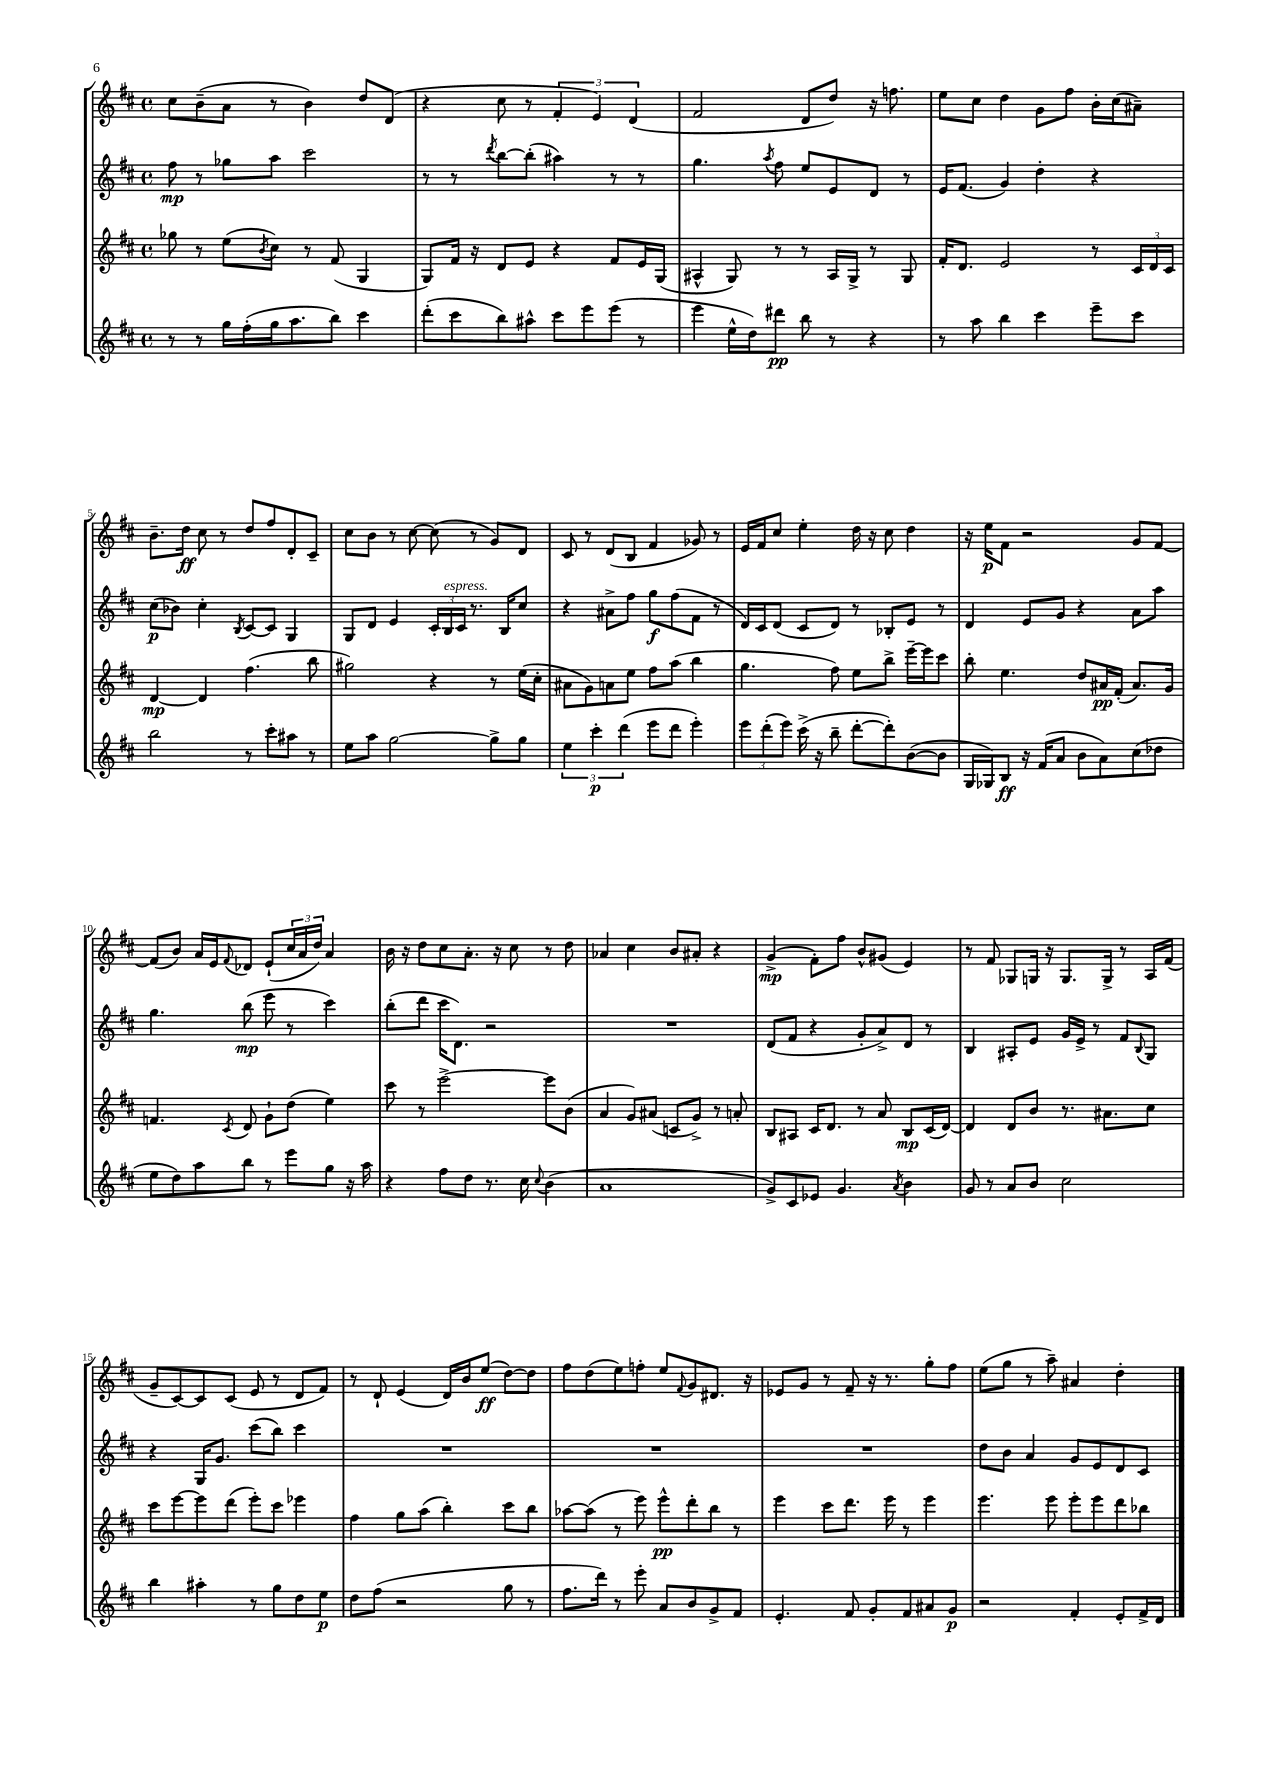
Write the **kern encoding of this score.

**kern	**kern	**kern	**kern
*staff4	*staff3	*staff2	*staff1
*clefG2	*clefG2	*clefG2	*clefG2
*k[f#c#]	*k[f#c#]	*k[f#c#]	*k[f#c#]
*M4/4	*M4/4	*M4/4	*M4/4
*met(c)	*met(c)	*met(c)	*met(c)
8r	8gg-\	8ff#\	8cc#\L
8r	8r	8r	(8b~\
16gg\LL	(8ee\L	8gg-\L	8a\J
(16ff#'\	.	.	.
.	8qb/	.	.
16gg\J	8cc#\J)	8aa\J	8r
8.aa\	.	.	.
.	8r	2ccc#\	4b\)
8bb\J)	(8f#/	.	.
4ccc#\	4G/	.	8dd/L
.	.	.	(8d/J
=	=	=	=
(8ddd'\L	8G/L)	8r	4r
8ccc#\	16f#/Jk	8r	.
.	16r	.	.
.	.	8qddd/	.
8bb\)	8d/L	[8bb\L	8cc#\
8aa#^^\J	8e/J	(8bb'\]J	8r
8ccc#\L	4r	4aa#\)	6f#'/
8eee\	.	.	.
.	.	.	6e/)
(8eee\J	8f#/L	8r	.
.	.	.	(6d/
8r	16e/L	8r	.
.	(16G/JJ	.	.
=	=	=	=
4eee\	4A#^^/	4.gg\	2f#/
16ee^^\LL	8G/)	.	.
16dd\J)	.	.	.
.	.	8qaa/	.
8ddd#\J	8r	8ff#\	.
8bb\	8r	8ee/L	8d/L
8r	16A#/LL	8e/	8dd/J)
.	16G^/JJ	.	.
4r	8r	8d/J	16r
.	.	.	8.ff\
.	8G/	8r	.
=	=	=	=
8r	16f#'/LK	16e/LK	8ee\L
.	8.d/J	(8.f#/J	.
8aa\	.	.	8cc#\J
4bb\	2e/	4g/)	4dd\
4ccc#\	.	4dd'\	8g\L
.	.	.	8ff#\J
8eee~\L	8r	4r	16b'\LL
.	.	.	(16cc#\J
8ccc#\J	24c#/LL	.	8a#~\J)
.	24d/	.	.
.	24c#/JJ	.	.
=	=	=	=
2bb\	[4d/	(8cc#\L	8.b~\L
.	.	8b-\J)	.
.	.	.	16dd\Jk
.	4d/]	4cc#'\	8cc#\
.	.	.	8r
.	.	8qB/	.
8r	(4.ff#\	[8c#/L	8dd/L
8ccc#'\L	.	8c#/]J	8ff#/
8aa#\J	.	4G/	8d'/
8r	8bb\	.	8c#~/J
=	=	=	=
8ee\L	2gg#\)	8G/L	8cc#\L
8aa\J	.	8d/J	8b\J
[2gg\	.	4e/	8r
.	.	.	[8cc#\
.	4r	24c#'/LL	(8cc#\]
.	.	24B/	.
.	.	24c#/JJ	.
.	.	8.r	8r
8gg^\]L	8r	.	8g/L)
.	.	16B/LK	.
8gg\J	(16ee\LL	8cc#/J	8d/J
.	16cc#'\JJ	.	.
=	=	=	=
6ee\	8a#\L	4r	8c#/
.	8g\)	.	8r
6ccc#'\	.	.	.
.	8a\	8a#^\L	(8d/L
(6ddd\	.	.	.
.	8ee\J	8ff#\J	8B/J
8eee\L	8ff#\L	8gg\L	4f#/
8ddd\J	(8aa\J	(8ff#\	.
4eee'\)	4bb\	8f#\J	8g-/)
.	.	8r	8r
=	=	=	=
12eee\L	4.gg\	16d/LL)	16e/LL
.	.	16c#/J	16f#/J
(12ddd'\	.	.	.
.	.	(8d/J	8cc#/J
12eee\J)	.	.	.
(16ccc#^\	.	8c#/L	4ee'\
16r	.	.	.
8bb~\	8ff#\)	8d/J)	.
[8ddd'\L	8ee\L	8r	16dd\
.	.	.	16r
8ddd'\])	8bb^\J	8B-'/L	8cc#\
([8b\	[16eee~\LL	8e/J	4dd\
.	16eee\]J	.	.
8b\]J	8ccc#\J	8r	.
=	=	=	=
16G/LL	8bb'\	4d/	16r
16G-/J)	.	.	16ee\LK
8B/J	4.ee\	.	8f#\J
16r	.	8e/L	2r
(16f#/LK	.	.	.
8a/J	.	8g/J	.
8b\L	8dd/L	4r	.
8a\)	16a#/L	.	.
.	(16f#'/JJ	.	.
(8cc#\	8.a#/L)	8a\L	8g/L
8dd-\J	.	8aa\J	[8f#/J
.	16g/Jk	.	.
=	=	=	=
8ee\L	4.f/	4.gg\	(8f#/]L
8dd\)	.	.	8b/J)
8aa\	.	.	16a/LL
.	.	.	16e/J
.	8qc#/	.	8qqf#/
8bb\J	8d/	(8bb\	8d-/J
8r	8g`\L	8eee\	(8e`/L
8eee\L	(8dd\J	8r	24cc#/L
.	.	.	24a/
.	.	.	24dd/JJ)
8gg\J	4ee\)	4ccc#\)	4a/
16r	.	.	.
16aa\	.	.	.
=	=	=	=
4r	8ccc#\	(8bb'\L	16b\
.	.	.	16r
.	8r	8ddd\J	8dd\L
8ff#\L	[2eee^\	16ccc#\LK	8cc#\
.	.	8.d\J)	.
8dd\J	.	.	8.a'\J
8.r	.	2r	.
.	.	.	16r
.	.	.	8cc#\
16cc#\	.	.	.
8qqcc#/	.	.	.
(4b\	8eee\]L	.	8r
.	(8b\J	.	8dd\
=	=	=	=
1a	4a/	1r	4a-/
.	8g/L)	.	4cc#\
.	(8a#/J	.	.
.	8c/L	.	8b/L
.	8g^/J)	.	8a#'/J
.	8r	.	4r
.	8a'/	.	.
=	=	=	=
8g^/L)	8B/L	(8d/L	(4g^/
8c#/	8A#/J	8f#/J	.
8e-/J	16c#/LK	4r	8f#'\L)
.	8.d/J	.	.
4.g/	.	.	8ff#\J
.	8r	8g'/L	8b^^/L
.	8a/	8a^/)	(8g#/J
8qa/	.	.	.
4b\	8B/L	8d/J	4e/)
.	(16c#/L	8r	.
.	[16d/JJ)	.	.
=	=	=	=
8g/	4d/]	4B/	8r
8r	.	.	8f#/
8a/L	8d/L	8A#'/L	8G-/L
8b/J	8b/J	8e/J	16G/Jk
.	.	.	16r
2cc#\	8.r	16g/LL	8.G/L
.	.	16e^/JJ	.
.	.	8r	.
.	8.a#\L	.	16G^/Jk
.	.	8f#/L	8r
.	.	8qqB/	.
.	8cc#\J	8G/J	16A/LL
.	.	.	(16f#/JJ
=	=	=	=
4bb\	8ccc#\L	4r	8g~/L
.	[8eee\	.	[8c#/)
4aa#'\	8eee\]	16G/LK	8c#/]
.	.	8.g/J	.
.	(8ddd\J	.	(8c#/J
8r	8eee'\L)	(8ccc#\L	8e/
8gg\L	8ccc#\J	8bb\J)	8r
8dd\	4eee-\	4ccc#\	8d/L
8ee\J	.	.	8f#/J)
=	=	=	=
8dd\L	4ff#\	1r	8r
(8ff#\J	.	.	8d`/
2r	8gg\L	.	(4e/
.	(8aa\J	.	.
.	4bb'\)	.	16d/LL)
.	.	.	16b/J
.	.	.	(8ee/J
8gg\	8ccc#\L	.	[8dd\L)
8r	8bb\J	.	8dd\]J
=	=	=	=
8.ff#\L	[8aa-\L	1r	8ff#\L
.	(8aa-\]J	.	(8dd\
16ddd\Jk)	.	.	.
8r	8r	.	8ee\)
8eee'\	8eee\)	.	8ff'\J
8a/L	8eee^^\L	.	8ee/L
.	.	.	8qqf#/
8b/	8ddd'\	.	8g/
8g^/	8bb\J	.	8.d#/J
8f#/J	8r	.	.
.	.	.	16r
=	=	=	=
4.e'/	4eee\	1r	8e-/L
.	.	.	8g/J
.	8ccc#\L	.	8r
8f#/	8.ddd\J	.	8f#~/
8g'/L	.	.	16r
.	16eee\	.	8.r
8f#/	8r	.	.
8a#/	4eee\	.	8gg'\L
8g/J	.	.	8ff#\J
=	=	=	=
2r	4.eee\	8dd\L	(8ee\L
.	.	8b\J	8gg\J
.	.	4a/	8r
.	8eee\	.	8aa~\)
4f#'/	8eee'\L	8g/L	4a#/
.	8eee\	8e/	.
8e'/L	8ddd\	8d/	4dd'\
16f#^/L	8bb-\J	8c#/J	.
16d/JJ	.	.	.
==	==	==	==
*-	*-	*-	*-
